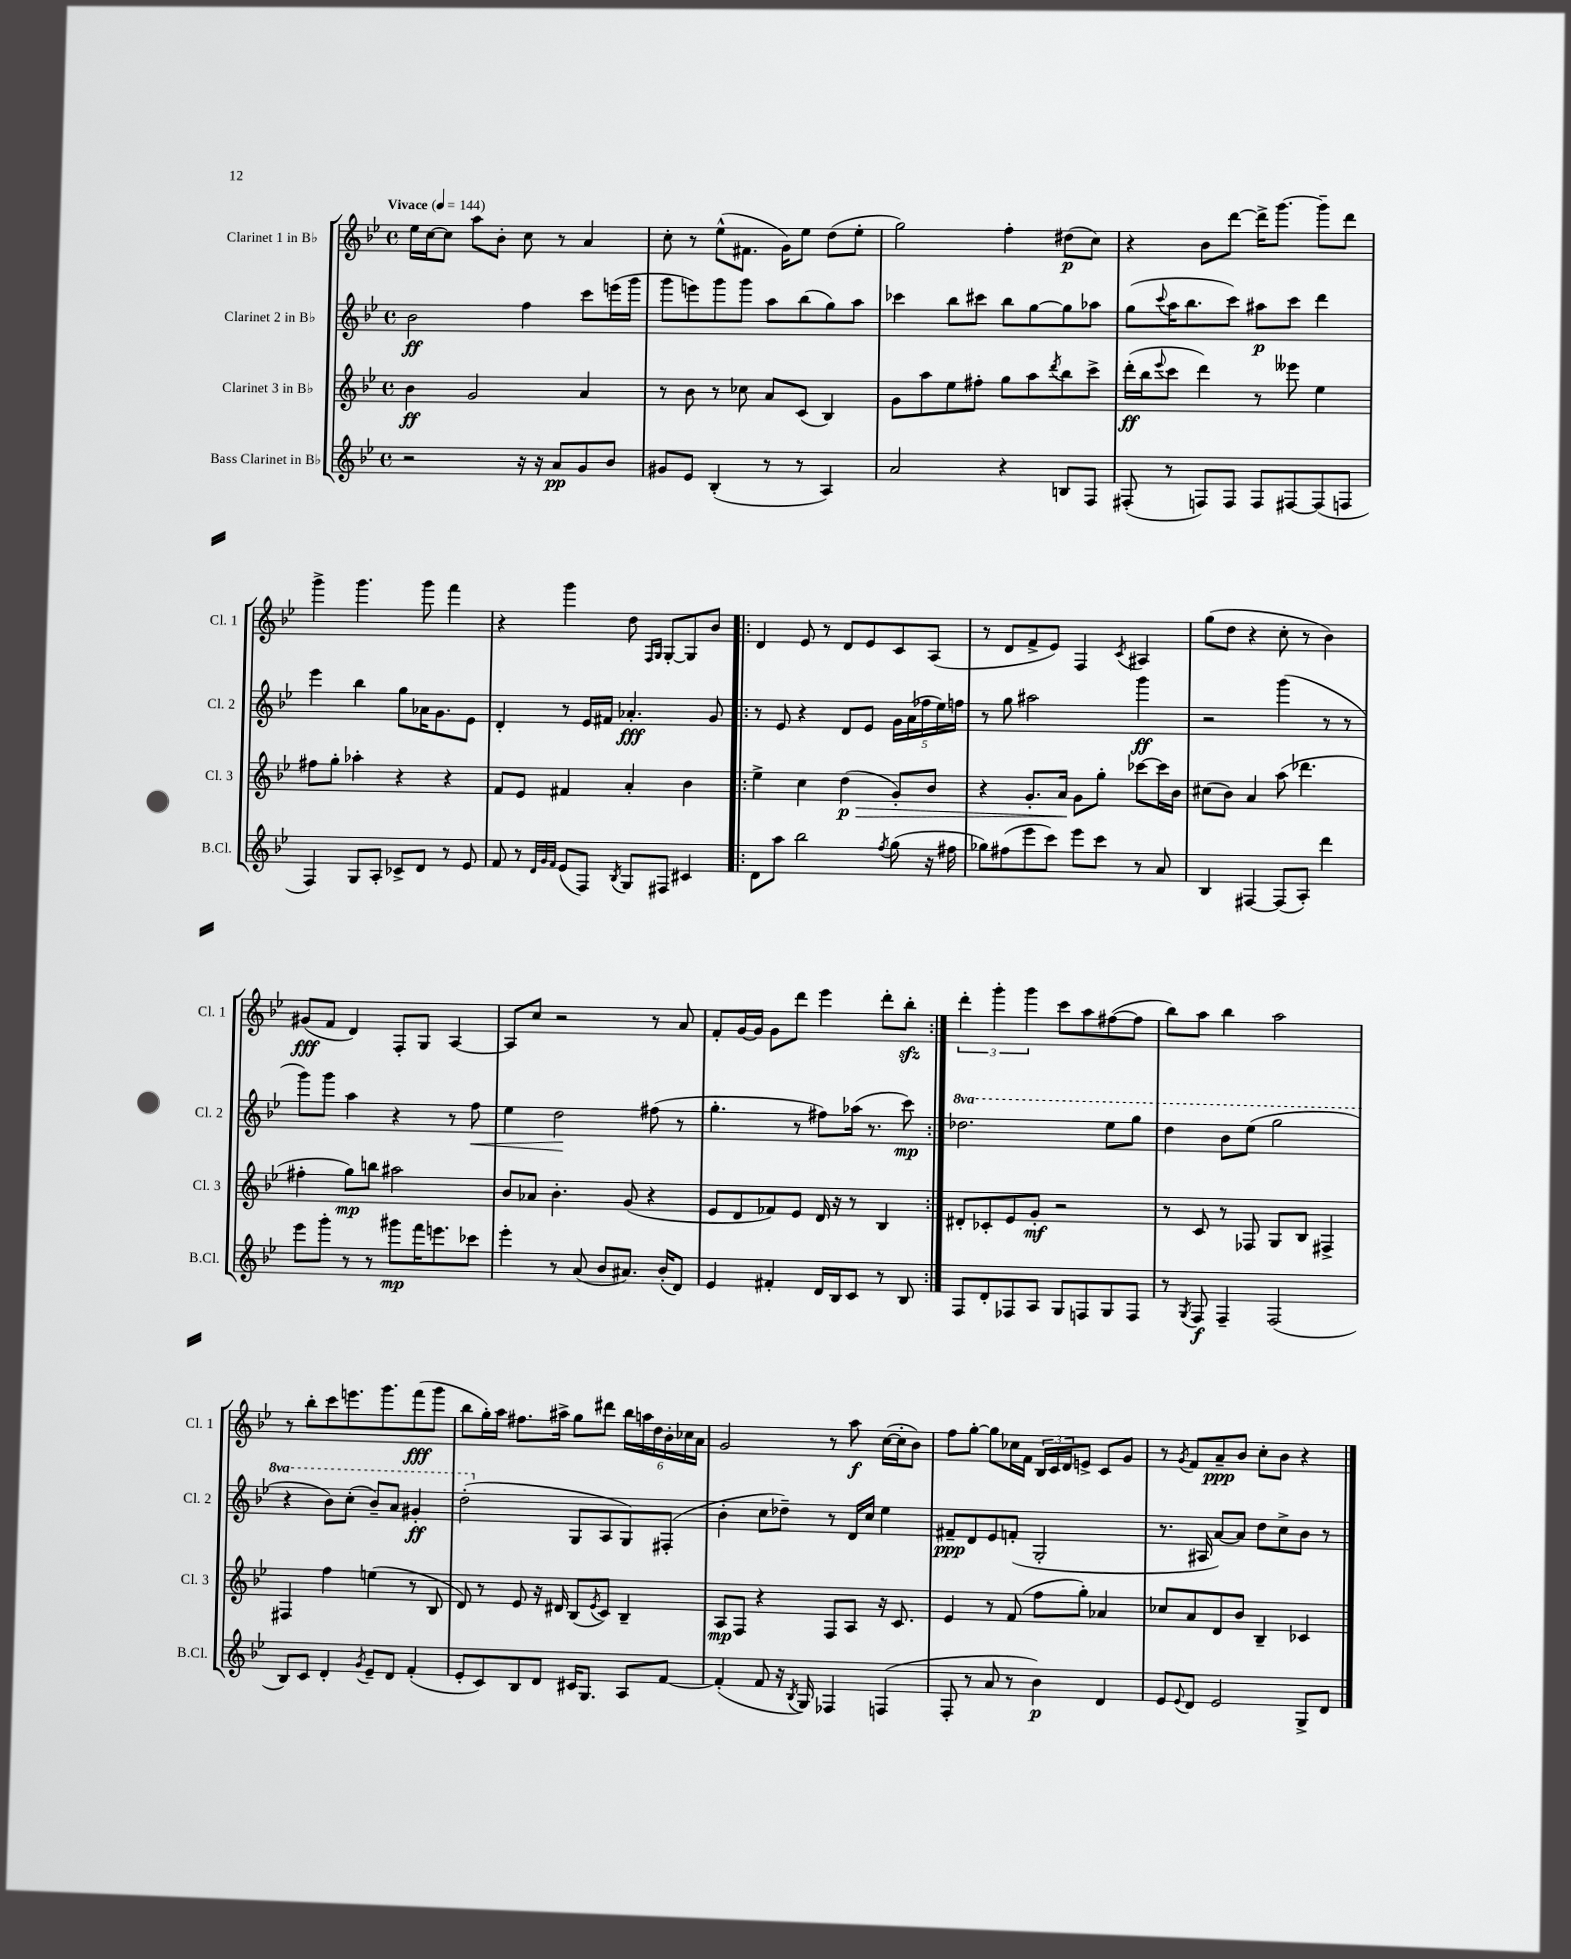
<<
\new StaffGroup <<
\new Staff = "s0" \with { instrumentName = "Clarinet 1 in Bb" shortInstrumentName = "Cl. 1" } {
    \clef treble \key bes \major \defaultTimeSignature \time 4/4 \tempo "Vivace" 4 = 144
    ees''16 c''16~ c''8 a''8 bes'8-. c''8 r8 a'4 |
    c''8-. r8 ees''8-^( fis'8. g'16) ees''8 d''8( ees''8-. |
    g''2) f''4-. dis''8\p( c''8) |
    r4 bes'8 d'''8~ d'''16-> g'''8.~ g'''8-- d'''8 |
    g'''4-> g'''4. g'''8 f'''4 |
    r4 g'''4 d''8 \grace { f16 g16 } g8~-. g8 bes'8 |
    \repeat volta 2 { d'4 ees'8 r8 d'8 ees'8 c'8 a8( |
    r8 d'8 f'8-> ees'8) f4 \acciaccatura { c'8 } ais4 |
    g''8( d''8 r4 c''8-. r8 bes'4) |
    gis'8\fff( f'8 d'4) f8-. g8 a4~ |
    a8 c''8 r2 r8 a'8 |
    f'8-. g'16~ g'16 g'8 d'''8 ees'''4 d'''8-. bes''8-.\sfz | }
    \tuplet 3/2 { d'''4-. g'''4-. g'''4 } c'''8 a''8 fis''8~( fis''8 |
    bes''8) a''8 bes''4 a''2 |
    r8 bes''8-. c'''8 e'''8. g'''8. f'''8\fff( g'''8 |
    bes''8 g''16-.) a''16 fis''8. ais''16-> g''8 dis'''8 \tuplet 6/4 { bes''16 a''16 d''16 bes'16-. ces''16 a'16 } |
    g'2 r8 a''8\f c''16~( c''16-. bes'8) |
    f''8 g''8~-. g''8 ces''16 f'16 \tuplet 3/2 { bes16 c'16 d'16 } e'8-> c'8 g'8 |
    r8 \acciaccatura { g'8 } f'8 a'8--\ppp bes'8 c''8-. bes'8 r4 \bar "|." |
}
\new Staff = "s1" \with { instrumentName = "Clarinet 2 in Bb" shortInstrumentName = "Cl. 2" } {
    \clef treble \key bes \major \defaultTimeSignature \time 4/4 \set Staff.ottavationMarkups = #ottavation-simple-ordinals
    bes'2\ff f''4 c'''8 e'''16( g'''16 |
    g'''8 e'''8) g'''8 g'''8 a''8 bes''8( g''8) a''8 |
    ces'''4 bes''8 cis'''8 bes''8 g''8~ g''8 aes''8 |
    g''8( \appoggiatura { c'''8 } a''16 bes''8. c'''8) ais''8\p c'''8 d'''4 |
    ees'''4 bes''4 g''8 aes'16 g'8. ees'8 |
    d'4-. r8 ees'16 fis'16 aes'4.-.\fff g'8 |
    \repeat volta 2 { r8 ees'8 r4 d'8 ees'8 \tuplet 5/4 { g'16 a'16( fes''16 ees''16) f''16 } |
    r8 g''8 ais''2 g'''4\ff |
    r2 g'''4( r8 r8 |
    g'''8) g'''8 a''4 r4 r8 f''8\< |
    ees''4 d''2\! fis''8( r8 |
    g''4.-. r8 fis''8) aes''16( r8. c'''8\mp) | }
    \ottava #1 des'''2. ees'''8 g'''8 |
    d'''4 bes''8 ees'''8( g'''2 |
    r4 bes''8) c'''8-.( bes''8--) a''8 gis''4-.\ff |
    d'''2-.( \ottava #0 g8 a8 g8) fis8-.( |
    bes'4-. c''8 des''8--) r8 d'16 c''16 ees''4 |
    fis'8--\ppp d'8 ees'8 f'8-.( g2-. |
    r8. ais16 a'8~) a'8 d''8 c''8-> bes'8 r8 \bar "|." |
}
\new Staff = "s2" \with { instrumentName = "Clarinet 3 in Bb" shortInstrumentName = "Cl. 3" } {
    \clef treble \key bes \major \defaultTimeSignature \time 4/4
    bes'4\ff g'2 a'4 |
    r8 bes'8 r8 ces''8 a'8 c'8( bes4) |
    g'8 a''8 ees''8 fis''8-. g''8 a''8 \acciaccatura { d'''8 } bes''8 c'''8-> |
    d'''16-.\ff( bes''16 \appoggiatura { ees'''8 } c'''8 d'''4) r8 eeses'''8 ees''4 |
    fis''8 g''8-. aes''4-. r4 r4 |
    f'8 ees'8 fis'4 a'4-. bes'4 |
    \repeat volta 2 { ees''4-> c''4 d''4\p\>( g'8-.) bes'8 |
    r4 g'8.-. a'16\! g'8 g''8-. ces'''8~ ces'''16 bes'16 |
    cis''8( bes'8) a'4 a''8( des'''4. |
    fis''4-. g''8\mp) b''8 ais''2 |
    bes'8 aes'8 bes'4.-. g'8( r4 |
    ees'8 d'8 fes'8) ees'8 d'16 r16 r8 bes4 | }
    dis'8-. ces'8-. ees'8 g'8-.\mf r2 |
    r8 c'8 r8 fes8 g8 bes8 fis4-> |
    fis4 f''4 e''4( r8 bes8 |
    d'8) r8 ees'8 r16 dis'16 bes8( \acciaccatura { ees'8 } c'8) bes4-- |
    a8\mp f8 r4 f8 a8 r16 c'8. |
    ees'4 r8 f'8( f''8 g''8-.) aes'4 |
    ces''8 a'8 d'8 bes'8 bes4-- ces'4 \bar "|." |
}
\new Staff = "s3" \with { instrumentName = "Bass Clarinet in Bb" shortInstrumentName = "B.Cl." } {
    \clef treble \key bes \major \defaultTimeSignature \time 4/4
    r2 r16 r16 a'8\pp g'8 bes'8 |
    gis'8 ees'8 bes4-.( r8 r8 a4) |
    a'2 r4 b8 f8 |
    fis8-.( r8 f8) f8 f8 fis8~ fis8( f8 |
    f4) g8 a8-. ces'8-> d'8 r8 ees'8 |
    f'8 r8 \grace { d'32 g'32 f'32 } ees'8( f8) \acciaccatura { bes8 } g8 fis8 cis'4 |
    \repeat volta 2 { d'8 a''8 bes''2 \acciaccatura { f''8 } g''8( r16 fis''16 |
    ges''8) fis''8( ees'''8 c'''8) ees'''8 c'''8 r8 a'8 |
    bes4 fis4~ fis8( a8-.) d'''4 |
    ees'''8 g'''8-. r8 r8 gis'''8\mp f'''16 e'''8. ces'''8 |
    ees'''4-. r8 a'8( bes'8 ais'8.) bes'16-.( d'8) |
    ees'4 fis'4-. d'16 bes16 c'8 r8 bes8 | }
    f8 d'8-. fes8 a8 g8 f8 g8 f8 |
    r8 \acciaccatura { g8 } f8\f f4-- f2( |
    bes8) c'8 d'4-. \acciaccatura { g'8 } ees'8-- d'8 f'4-.( |
    ees'8-. c'8) bes8 d'8 cis'16 g8. a8 f'8~ |
    f'4-.( f'8 r16 \acciaccatura { bes8 } g16) fes4 f4( |
    f8-. r8 a'8 r8 bes'4\p) d'4 |
    ees'8 \appoggiatura { ees'8 } d'8 ees'2 g8-> d'8 \bar "|." |
}
>>
>>
\layout { \context { \Score \remove "Bar_number_engraver" } }
